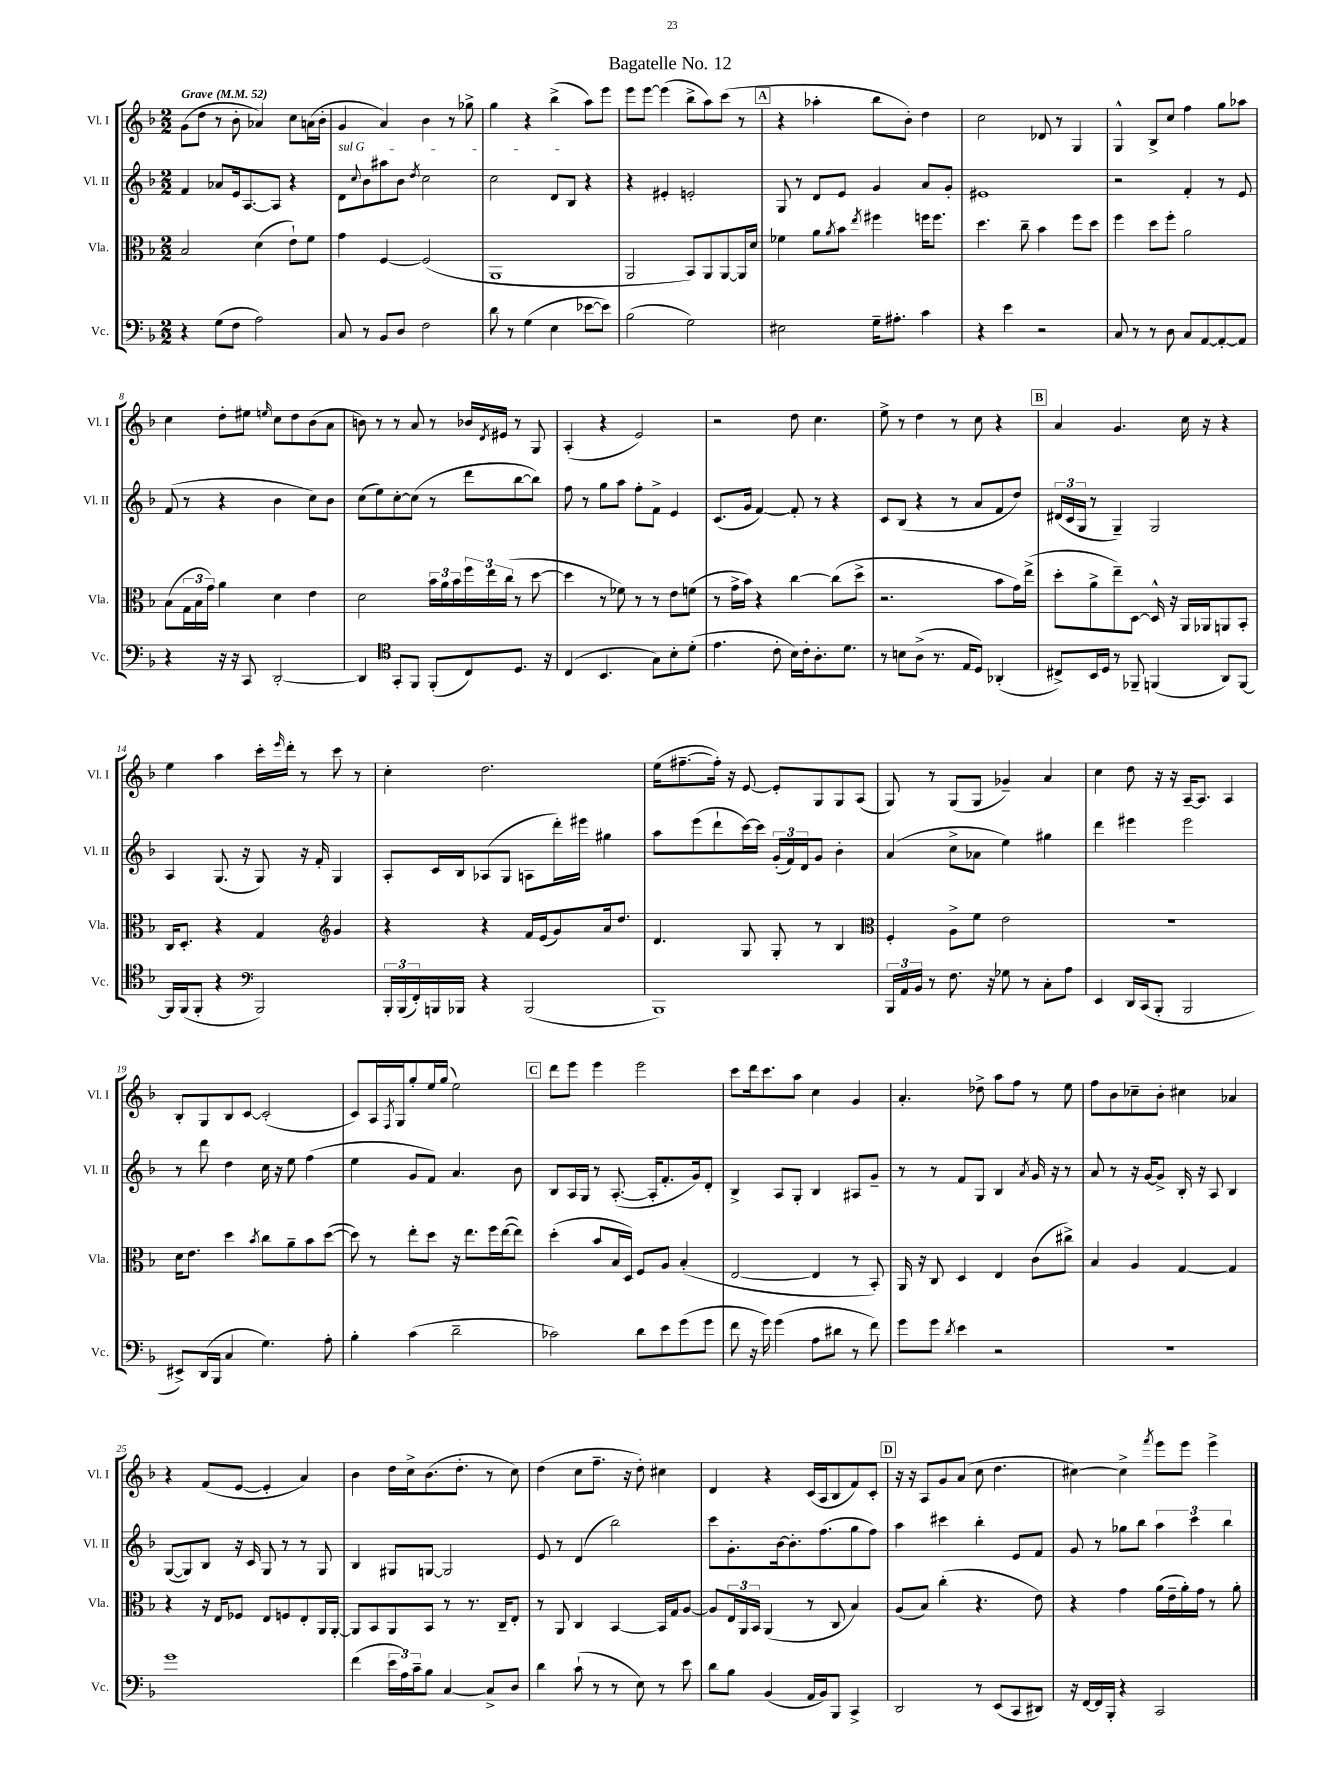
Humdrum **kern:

**kern	**kern	**kern	**kern
*part4	*part3	*part2	*part1
*staff4	*staff3	*staff2	*staff1
*I"Vc.	*I"Vla.	*I"Vl. II	*I"Vl. I
*I'Vc.	*I'Vla.	*I'Vl. II	*I'Vl. I
*clefF4	*clefC3	*clefG2	*clefG2
*k[b-]	*k[b-]	*k[b-]	*k[b-]
*M2/2	*M2/2	*M2/2	*M2/2
*MM52	*MM52	*MM52	*MM52
=1	=1	=1	=1
!	!	!	!LO:TX:a:B:t=Grave
4r	2B-/	4f/	(8g\L
.	.	.	8dd\J
(8G\L	.	8a-X/L	8r
8F\J	.	16e/k	8b-'\
.	.	[8.A/	.
2A\)	(4d\	.	4a-X/)
.	.	8A/J]	.
.	8e`\L)	4r	8cc\L
.	8f\J	.	(16an\L
.	.	.	16b-'\JJ
=2	=2	=2	=2
!	!	!LO:TX:a:i:t=sul G	!
8C/	4g\	8d\L	4g/
.	.	8qqcc/	.
8r	.	8b-\	.
8BB-/L	[4F/	8aa#X\	4a/)
8D/J	.	8b-\J	.
.	.	8qdd/	.
2F\	(2F/]	2cc\	4b-\
.	.	.	8r
.	.	.	8gg-X^\
=3	=3	=3	=3
8d\	1AA	2cc\	4gg\
8r	.	.	.
(4G\	.	.	4r
4E\	.	8d/L	(4bb-^\
.	.	8B-/J	.
[8e-X\L	.	4r	8aa\L)
8e-\J])	.	.	8eee\J
=4	=4	=4	=4
(2B-\	2AA/	4r	8eee\L
.	.	.	[8eee\J
.	.	4e#X'/	(4eee\]
2G\)	8BB-/L)	2en'/	8bb-^\L
.	8AA/	.	8aa\)
.	[8AA/	.	(8ccc\J
.	16AA/L]	.	8r
.	16d/JJ	.	.
!!LO:REH:place=s1:t=A
=5	=5	=5	=5
2E#X\	4f-X\	8G/	4r
.	.	8r	.
.	8a\L	8d/L	4aa-X'\
.	8qa/	.	.
.	8b-\J	8e/J	.
.	8qee/	.	.
16G~\KL	4ff#X\	4g/	8bb-\L
8.A#X'\J	.	.	.
.	.	.	8b-'\J)
4c\	16ffn\KL	8a/L	4dd\
.	8.ff\J	.	.
.	.	8g'/J	.
=6	=6	=6	=6
4r	4.dd\	1e#X	2cc\
4e\	.	.	.
.	8cc~\	.	.
2r	4b-\	.	8d-X/
.	.	.	8r
.	8ff\L	.	4G/
.	8dd\J	.	.
=7	=7	=7	=7
8C/	4ff\	2r	4G^^/
8r	.	.	.
8r	8dd\L	.	8B-^/L
8D\	8ff'\J	.	8cc/J
8C/L	2a\	4f'/	4ff\
[8AA/	.	.	.
8AA'/_	.	8r	8gg\L
8AA/J]	.	8e/	8aa-X\J
!!LO:LB:g=z
=8	=8	=8	=8
4r	(8B-\L	(8f/	4cc\
.	24G\L	8r	.
.	24B-\	.	.
.	24g\JJ)	.	.
16r	4a\	4r	8dd'\L
16r	.	.	.
8CC/	.	.	8ee#X\J
.	.	.	16qqeen/
[2DD'/	4d\	4b-\	8cc\L
.	.	.	8dd\
.	4e\	8cc\L)	(8b-\
.	.	8b-\J	8a\J
=9	=9	=9	=9
4DD/]	2d\	(8cc\L	8bn\)
.	.	8ee\)	8r
*clefC4	*	*	*
8GG'/L	.	[8cc'\	8r
8FF/J	.	(8cc\J]	8a/
(8FF'/L	24b-\LL	8r	8r
.	24a\	.	.
.	24b-\	.	.
8C/)	24ff\	8ddd\L	16b-X/LL
.	24ee\	.	.
.	.	.	8qd/
.	.	.	16e#X/JJ
.	(24cc\JJ	.	.
8.D/J	8r	[8bb-\	8r
.	[8dd\	8bb-\J])	8G/
16r	.	.	.
=10	=10	=10	=10
(4C/	4dd\]	8ff\	(4A'/
.	.	8r	.
4.BB-/	8r	8gg\L	4r
.	8f-X\)	8aa\J	.
.	8r	8ff'\L	2e/)
8G\L)	8r	8f^\J	.
8B-'\	8e\L	4e/	.
(8d'\J	(8fn\J	.	.
=11	=11	=11	=11
4.e\	8r	(8.c/L	2r
.	16g^\LL	.	.
.	16b-\JJ)	16g/Jk	.
.	4r	[4f/)	.
8c'\	.	.	.
16B-\LL)	[4cc\	8f'/]	8dd\
16c'\J	.	.	.
8.A'\	.	8r	4.cc\
.	(8cc\L]	4r	.
8.d\J	.	.	.
.	8dd^\J	.	.
=12	=12	=12	=12
8r	2.r	8c/L	8ee^\
8Bn\L	.	(8B-/J	8r
(8A^\J	.	4r	4dd\
8.r	.	.	.
.	.	8r	8r
16E/KL	.	.	.
8D/J)	.	8a/L	8cc\
(4AA-X'/	8b-\L	8f/	4r
.	16g\L)	8dd/J)	.
.	(16ee^\JJ	.	.
!!LO:REH:place=s1:t=B
=13	=13	=13	=13
8C#X^/L)	8dd'\L	(24d#X/LL	4a/
.	.	24c/	.
.	.	24G/JJ	.
16BB-/L	8a^\	8r	.
16D/JJ	.	.	.
8r	8ee~\)	4G~/)	4.g/
8FF-X~/	[8D\J	.	.
(4FFn/	16D^^/]	2G/	.
.	16r	.	.
.	16AA/LL	.	16cc\
.	16AA-X/J	.	16r
8AA/L)	8AAn/	.	4r
[8FF/J	8BB-'/J	.	.
!!LO:LB:g=z
=14	=14	=14	=14
16FF/LL]	16C/KL	4A/	4ee\
(16FF/J	8.D'/J	.	.
8FF'/J	.	.	.
4r	4r	(8.G/	4aa\
.	.	16r	.
*clefF4	*	*	*
2BBB-/)	4G/	8G/)	16ccc'\LL
.	.	.	16qqeee/
.	.	.	16ddd'\JJ
.	.	16r	8r
.	.	16f'/	.
*	*clefG2	*	*
.	4g/	4G/	8ccc\
.	.	.	8r
=15	=15	=15	=15
24BBB-'/LL	4r	8A'/L	4cc'\
(24BBB-/	.	.	.
24FF'/)	.	.	.
16BBBn/	.	16c/L	.
16BBB-X/JJ	.	16B-/J	.
4r	4r	(8A-X/	2.dd\
.	.	8G/J	.
(2BBB-/	16f/LL	8An\L	.
.	(16e/J	.	.
.	8g/)	16ddd'\L)	.
.	.	16eee#X\JJ	.
.	16a/k	4gg#X\	.
.	8.dd/J	.	.
=16	=16	=16	=16
1BBB-)	4.d/	8aa\L	(16ee\KL
.	.	.	[8.ff#X~\
.	.	(8eee\	.
.	.	8ddd`\	16ff#'\Jk])
.	.	.	16r
.	8G/	[16ccc\L)	[8e/
.	.	16ccc\JJ]	.
.	8G'/	(24g'/LL	8e'/L]
.	.	24f/)	.
.	.	24d/J	.
.	8r	8g/J	8G/
.	4B-/	4b-'\	8G/
.	.	.	(8A/J
=17	=17	=17	=17
*	*clefC3	*	*
24BBB-/LL	4F'/	(4a/	8G/)
24AA/	.	.	.
24BB-/JJ	.	.	.
8r	.	.	8r
8.F\	8A^\L	8cc^\L	(8G/L
.	8f\J	8a-X\J	8G/J
16r	.	.	.
8G-X\	2e\	4ee\)	4g-X~/)
8r	.	.	.
8C'\L	.	4gg#X\	4a/
8A\J	.	.	.
=18	=18	=18	=18
4EE/	1r	4ddd\	4cc\
16DD/LL	.	4eee#X\	8dd\
(16CC/J	.	.	.
8BBB-'/J	.	.	16r
.	.	.	16r
2BBB-/	.	2eee#\	[16A~/KL
.	.	.	8.A/J]
.	.	.	4A/
!!LO:LB:g=z
=19	=19	=19	=19
8EE#X^/L)	16d\KL	8r	8B-'/L
.	8.e\J	.	.
(16DD/L	.	8ddd\	8G/
16BBB-/JJ	.	.	.
4C/	4dd\	4dd\	8B-/
.	.	.	[8c/J
.	8qb-/	.	.
4.G\)	8cc\L	16cc\	(2c'/]
.	.	16r	.
.	8a~\	8ee\	.
.	8b-\	(4ff\	.
8A'\	([8dd\J	.	.
=20	=20	=20	=20
4B-'\	8dd\])	4ee\	8c/L)
.	8r	.	16A/L
.	.	.	8qF/
.	.	.	16G/J
(4c\	8ee'\L	8g/L	8gg'/
.	8dd\J	8f/J)	16ee/L
.	.	.	(16gg/JJ
2d~\	16r	4.a/	2ee\)
.	8.ee\L	.	.
.	16ff\L	.	.
.	([16ee\J	.	.
.	8ee\J])	8b-\	.
!!LO:REH:place=s1:t=C
=21	=21	=21	=21
2c-X\)	(4dd'\	8B-/L	8ddd\L
.	.	16A/L	8eee\J
.	.	16G/JJ	.
.	8b-/L	8r	4eee\
.	16B-/L	([8.A'/	.
.	16D/JJ)	.	.
8d\L	8F/L	.	2eee\
.	.	16A'/KL]	.
8e\	8A/J	8.f'/	.
(8g\	(4B-'/	.	.
.	.	16g/k)	.
8g\J	.	8d'/J	.
=22	=22	=22	=22
8f\	[2E/	4B-^/	8ccc\L
16r	.	.	16ddd\k
16g\)	.	.	8.ccc\
(4g\	.	8A/L	.
.	.	8G'/J	8aa\J
8A\L	4E/]	4B-/	4cc\
8d#X\J	.	.	.
8r	8r	8A#X/L	4g/
8f\)	8BB-'/)	8g~/J	.
=23	=23	=23	=23
8g\L	16AA/	8r	4.a'/
.	16r	.	.
8g\J	8C/	8r	.
8qd/	.	.	.
4e\	4D/	8f/L	.
.	.	8G/J	8dd-X^\
2r	4E/	4B-/	8aa\L
.	.	.	8ff\J
.	.	8qa/	.
.	(8c\L	16g/	8r
.	.	16r	.
.	8cc#X^\J)	8r	8ee\
=24	=24	=24	=24
1r	4B-/	8a/	8ff\L
.	.	8r	8b-\
.	4A/	16r	8cc-X~\
.	.	[16g/KL	.
.	.	8g^/J]	8b-'\J
.	[4G/	16B-'/	4cc#X\
.	.	16r	.
.	.	8A/	.
.	4G/]	4B-/	4a-X/
!!LO:LB:g=z
=25	=25	=25	=25
1g	4r	([8G/L	4r
.	.	8G/])	.
.	16r	8B-/J	(8f/L
.	16E/KL	.	.
.	8F-X/J	16r	[8e/J
.	.	16c/	.
.	8E/L	8G/	4e'/]
.	8Fn/	8r	.
.	8E'/	8r	4a/)
.	16AA/L	8G/	.
.	[16AA'/JJ	.	.
=26	=26	=26	=26
(4f\	8AA/L]	4B-/	4b-\
.	8BB-/	.	.
24e\LL	8AA/	8G#X/L	16dd\LL
24A\)	.	.	.
.	.	.	16cc^\J
24c~\J	.	.	.
8B-\J	8BB-/J	[8Gn/J	(8.b-\
[4C/	8r	2G/]	.
.	.	.	8.dd'\J
.	8.r	.	.
8C^/L]	.	.	8r
.	16C~/KL	.	.
8D/J	8E'/J	.	8cc\)
=27	=27	=27	=27
4d\	8r	8e/	(4dd\
.	8AA/	8r	.
(8c`\	4C/	(4d/	8cc\L
8r	.	.	8.ff~\J
8r	[4BB-/	2bb-\)	.
.	.	.	16r
8E\)	.	.	8dd'\)
8r	16BB-/LL]	.	4cc#X\
.	16G/J	.	.
8e\	[8A/J	.	.
=28	=28	=28	=28
8d\L	8A/L]	8ccc\L	4d/
8B-\J	24E/L	8.g'\	.
.	24AA/	.	.
.	24BB-/JJ	.	.
(4BB-/	(4AA/	.	4r
.	.	[16b-\k	.
.	.	8.b-'\]	.
16AA/LL	8r	.	(16c/LL
16BB-/J)	.	(8.ff\	16A/J
8BBB-/J	8C/	.	8B-/
4CC^/	4B-/)	8gg\	8f/)
.	.	8ff\J)	8c'/J
!!LO:REH:place=s1:t=D
=29	=29	=29	=29
2DD/	(8A/L	4aa\	16r
.	.	.	16r
.	8B-/J)	.	8A/L
.	(4cc'\	4ccc#X\	8g/
.	.	.	(8a/J
8r	4.r	4bb-'\	8cc\
(8EE/L	.	.	4.dd\
8CC/	.	8e/L	.
8DD#X/J)	8e\)	8f/J	.
=30	=30	=30	=30
16r	4r	8g/	[4cc#X\)
[16FF/LL	.	.	.
16FF/]	.	8r	.
16BBB-'/JJ	.	.	.
4r	4g\	8gg-X\L	4cc#^\]
.	.	8bb-\J	.
.	.	.	8qfff/
2CC/	(16a\LL	6aa\	8eee\L
.	16e~\	.	.
.	16a'\)	.	8eee\J
.	.	6ccc\	.
.	16g\JJ	.	.
.	8r	.	4eee^\
.	.	6bb-\	.
.	8a'\	.	.
==	==	==	==
*-	*-	*-	*-
